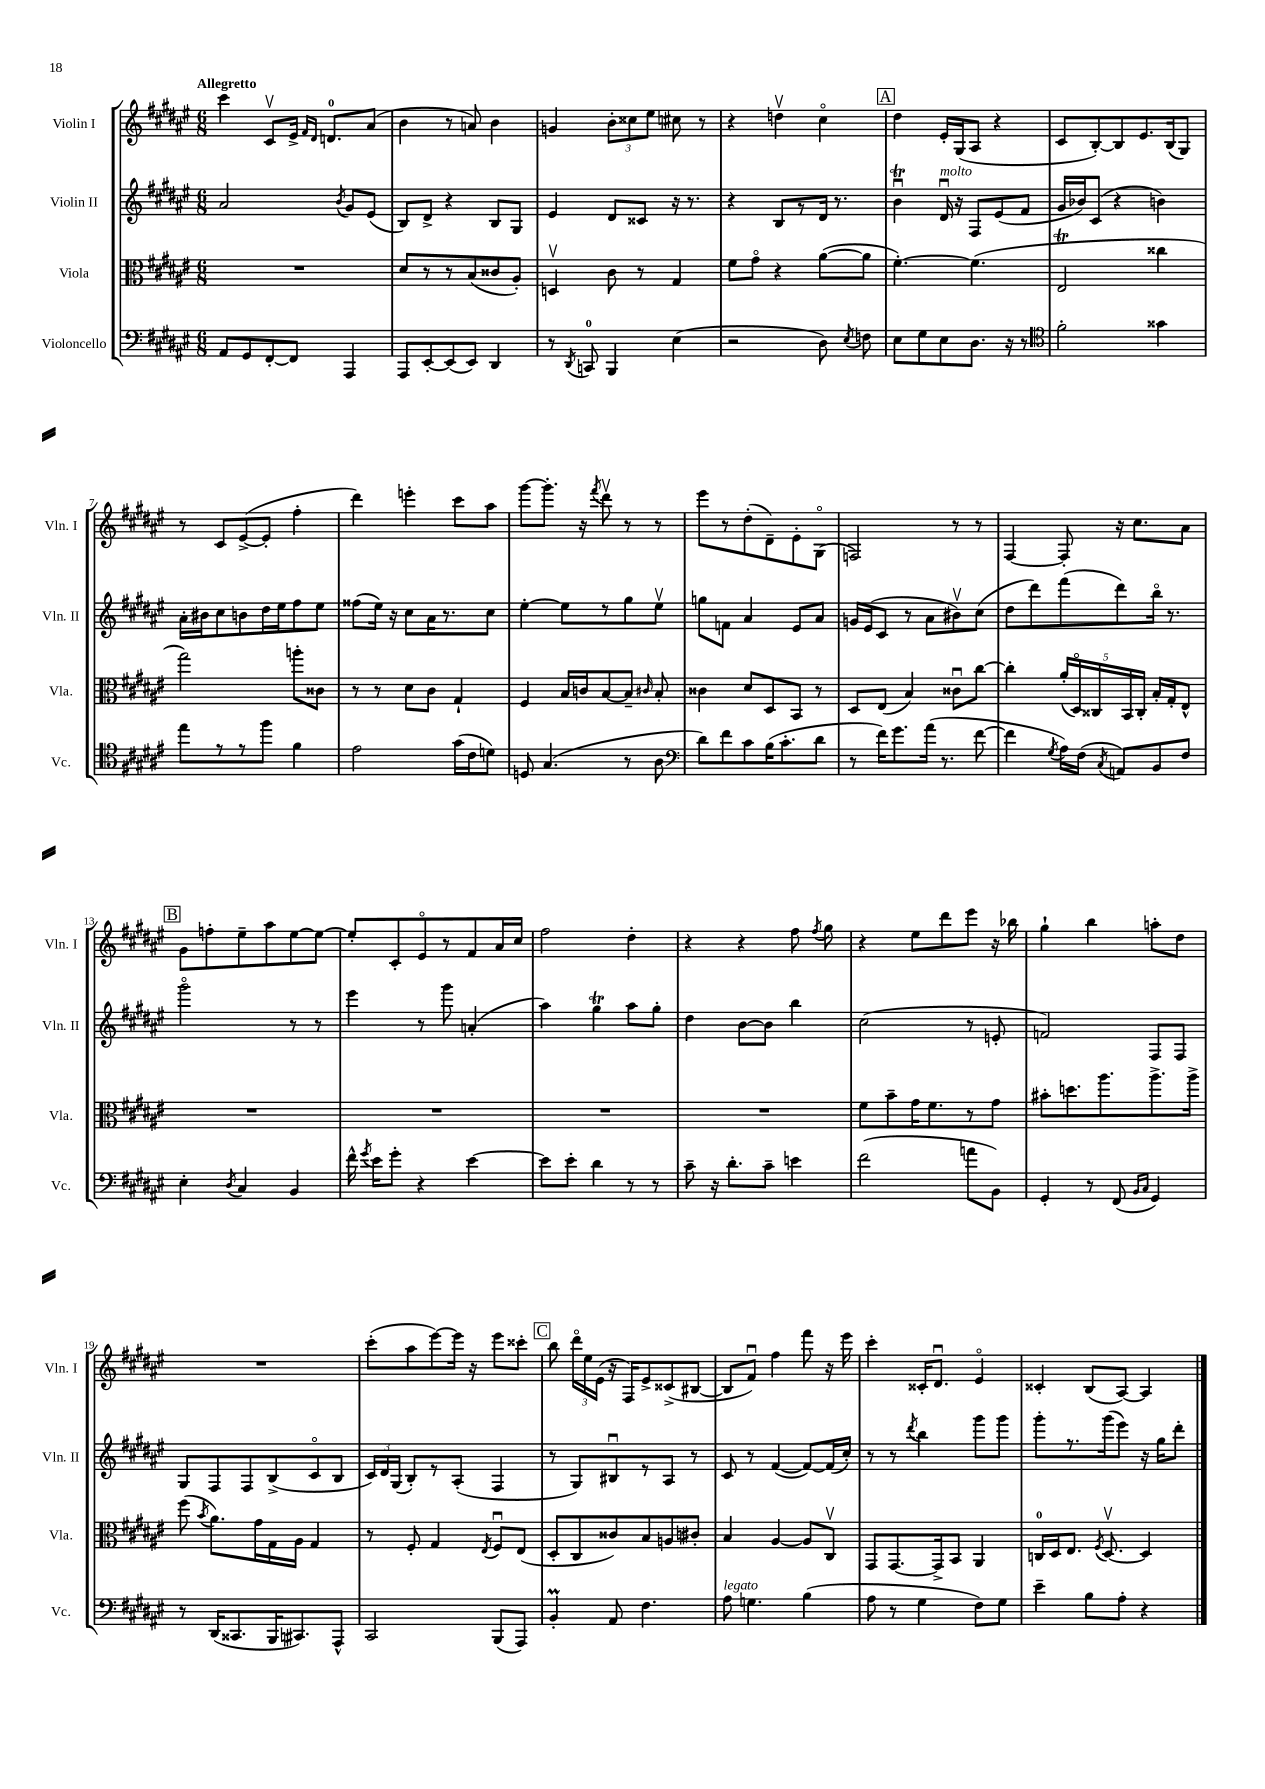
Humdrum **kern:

**kern	**kern	**kern	**kern
*staff4	*staff3	*staff2	*staff1
*clefF4	*clefC3	*clefG2	*clefG2
*k[f#c#g#d#a#e#]	*k[f#c#g#d#a#e#]	*k[f#c#g#d#a#e#]	*k[f#c#g#d#a#e#]
*M6/8	*M6/8	*M6/8	*M6/8
8AA#	2.r	2a#	4ccc#
8GG#	.	.	.
[8FF#'	.	.	8c#v
8FF#]	.	.	16e#^
.	.	.	16qqf#
.	.	.	16qqd#
.	.	.	8.d
.	.	8qb	.
4AAA#	.	8g#	.
.	.	(8e#	(8a#
=	=	=	=
8AAA#	8d#	8B)	4b
[8EE#'	8r	8d#^	.
(8EE#]	8r	4r	8r
8EE#)	(8B	.	8a)
4DD#	8c##	8B	4b
.	8A#')	8G#	.
=	=	=	=
8r	4Dv	4e#	4g
8qDD#	.	.	.
8CC	.	.	.
4BBB	8c#	8d#	12b'
.	.	.	12cc##
.	8r	8c##	.
.	.	.	12ee#
(4E#	4G#	16r	8cc#
.	.	8.r	.
.	.	.	8r
=	=	=	=
2r	8f#	4r	4r
.	8g#o	.	.
.	4r	8B	4ddv
.	.	8r	.
8D#)	([8a#	16d#	4cc#o
.	.	8.r	.
8qE#	.	.	.
8F	8a#]	.	.
=	=	=	=
8E#	[4.f#')	4bu	4dd#
8G#	.	.	.
8E#	.	16d#u	16e#'
.	.	16r	(16G#
8.D#	(4.f#]	8F#	8A#
.	.	(8e#	4r
16r	.	.	.
8r	.	8f#	.
=	=	=	=
*clefC4	*	*	*
2f#'	2E#	16g#	8c#
.	.	16b-)	.
.	.	(8c#	[8B')
.	.	4r	8B]
.	.	.	8.e#
4g##	4cc##	4b)	.
.	.	.	(16B
.	.	.	8G#)
=	=	=	=
8ee#	2gg#)	16a#'	8r
.	.	16b#	.
8r	.	8cc#	8c#
8r	.	8b	([8e#^
8ff#	.	16dd#	8e#']
.	.	16ee#	.
4f#	8aa'	8ff#	4ff#'
.	8c##	8ee#	.
=	=	=	=
2e#	8r	(8ff##	4ddd#)
.	8r	16ee#)	.
.	.	16r	.
.	8d#	8cc#	4eee'
.	8c#	16a#	.
.	.	8.r	.
(16g#	4G#`	.	8ccc#
16c#	.	.	.
8d)	.	8cc#	8aa#
=	=	=	=
8D	4F#	[4ee#'	[8ggg#
(4.G#	.	.	8.ggg#']
.	16B	8ee#]	.
.	16c	.	16r
.	.	.	8qfff#
.	[8B	8r	8ddd#v
8r	8B~]	8gg#	8r
.	16qqc#	.	.
8A#	8B'	8ee#v	8r
=	=	=	=
*clefF4	*	*	*
8d#)	4c##	8gg	8eee#
8f#	.	8f	8r
8c#	8d#	4a#	(8dd#'
(16B	8D#	.	8d#~)
8.c#'	.	.	.
.	8BB	8e#	8e#'
8d#	8r	8a#	(8G#o
=	=	=	=
8r	8D#	16g	2F)
.	.	(16e#	.
16f#)	(8E#	8c#	.
8.g#	.	.	.
.	4B)	8r	.
(16a#	.	8a#	.
8.r	.	.	.
.	8c##u	8b#v)	8r
[8f#	[8cc#	(8cc#	8r
=	=	=	=
4f#]	4cc#']	8dd#	[4F#
.	.	8ddd#)	.
8qG#	.	.	.
16A#)	(20a#'	(8fff#	8F#']
.	20D#o)	.	.
(16F#	.	.	.
.	20C##	.	.
8qC#	.	.	.
8AA)	.	8ddd#)	16r
.	20BB	.	.
.	.	.	8.cc#
.	20C##'	.	.
8BB	16B'	16bbo	.
.	16G#'	8.r	.
8F#	8E#^^	.	8a#
=	=	=	=
4E#'	2.r	2ggg#o	8g#
.	.	.	8ff'
8qD#	.	.	.
4C#	.	.	8ee#~
.	.	.	8aa#
4BB	.	8r	[8ee#
.	.	8r	8ee#_
=	=	=	=
16f#^^	2.r	4eee#	8ee#']
8qg#	.	.	.
16e#	.	.	.
8g#'	.	.	8c#'
4r	.	8r	8e#o
.	.	8ggg#	8r
[4e#	.	(4a'	8f#
.	.	.	16a#
.	.	.	16cc#
=	=	=	=
8e#]	2.r	4aa#)	2ff#
8e#'	.	.	.
4d#	.	4gg#	.
8r	.	8aa#	4dd#'
8r	.	8gg#'	.
=	=	=	=
8c#~	2.r	4dd#	4r
16r	.	.	.
8.d#'	.	.	.
.	.	[8b	4r
8c#~	.	8b]	.
4e	.	4bb	8ff#
.	.	.	8qff#
.	.	.	8gg#
=	=	=	=
(2f#	8f#	(2cc#	4r
.	8b~	.	.
.	16g#	.	8ee#
.	8.f#	.	.
.	.	.	8ddd#
8a	8r	8r	8eee#
8BB)	8g#	8e'	16r
.	.	.	16bb-
=	=	=	=
4GG#'	8b#'	2f)	4gg#`
.	8.dd	.	.
8r	.	.	4bb
.	8.aa#	.	.
(8FF#	.	.	.
16qqBB	.	.	.
16qqC#	.	.	.
4GG#)	8.aa#^	8F#	8aa'
.	.	8F#	8dd#
.	16aa#^	.	.
=	=	=	=
8r	(8ff#	8G#	2.r
.	8qb	.	.
(16DD#	8.a#)	8F#	.
8.CC##	.	.	.
.	.	8F#	.
.	16g#	.	.
16BBB	16G#	(8B^	.
8.CC#)	16A#	.	.
.	4G#	8c#o	.
8AAA#^^	.	8B	.
=	=	=	=
2CC#	8r	24c#)	(8ccc#'
.	.	24d#	.
.	.	(24G#	.
.	8F#'	8B')	8aa#
.	4G#	8r	[8eee#)
.	.	(8A#'	16eee#]
.	.	.	16r
.	8qE#	.	.
(8BBB	8F#u	4F#	8eee#
8AAA#)	(8E#	.	8ccc##'
=	=	=	=
4BB'	8D#'	8r	8bb
.	8C#	8G#)	24ddd#o
.	.	.	24ee#
.	.	.	(24e#
8AA#	8c##)	8B#u	16r
.	.	.	16F#)
4.F#	8B	8r	8e#^
.	8A	8A#	(8c##^
.	8c#'	8r	[8B#
=	=	=	=
8A#	4B	8c#	8B#]
4.G	.	8r	8f#u)
.	[4A#	([4f#	4ff#
(4B	8A#]	8f#_)	8fff#
.	8C#v	(16f#]	16r
.	.	16cc#')	16eee#
=	=	=	=
8A#	8GG#	8r	4ccc#'
8r	[8.GG#	8r	.
.	.	8qddd#	.
4G#	.	4bb	16c##'
.	16GG#^]	.	8.d#u
.	8BB	.	.
8F#)	4AA#	8ggg#	4e#o
8G#	.	8ggg#	.
=	=	=	=
4e#~	16C	8ggg#'	4c##'
.	16D#	.	.
.	8.E#	8.r	.
8B	.	.	(8B
.	8qF#	.	.
.	[8.D#v	(16ggg#	.
8A#'	.	8eee#)	[8A#)
4r	4D#]	16r	4A#]
.	.	16gg#	.
.	.	8ddd#'	.
==	==	==	==
*-	*-	*-	*-
